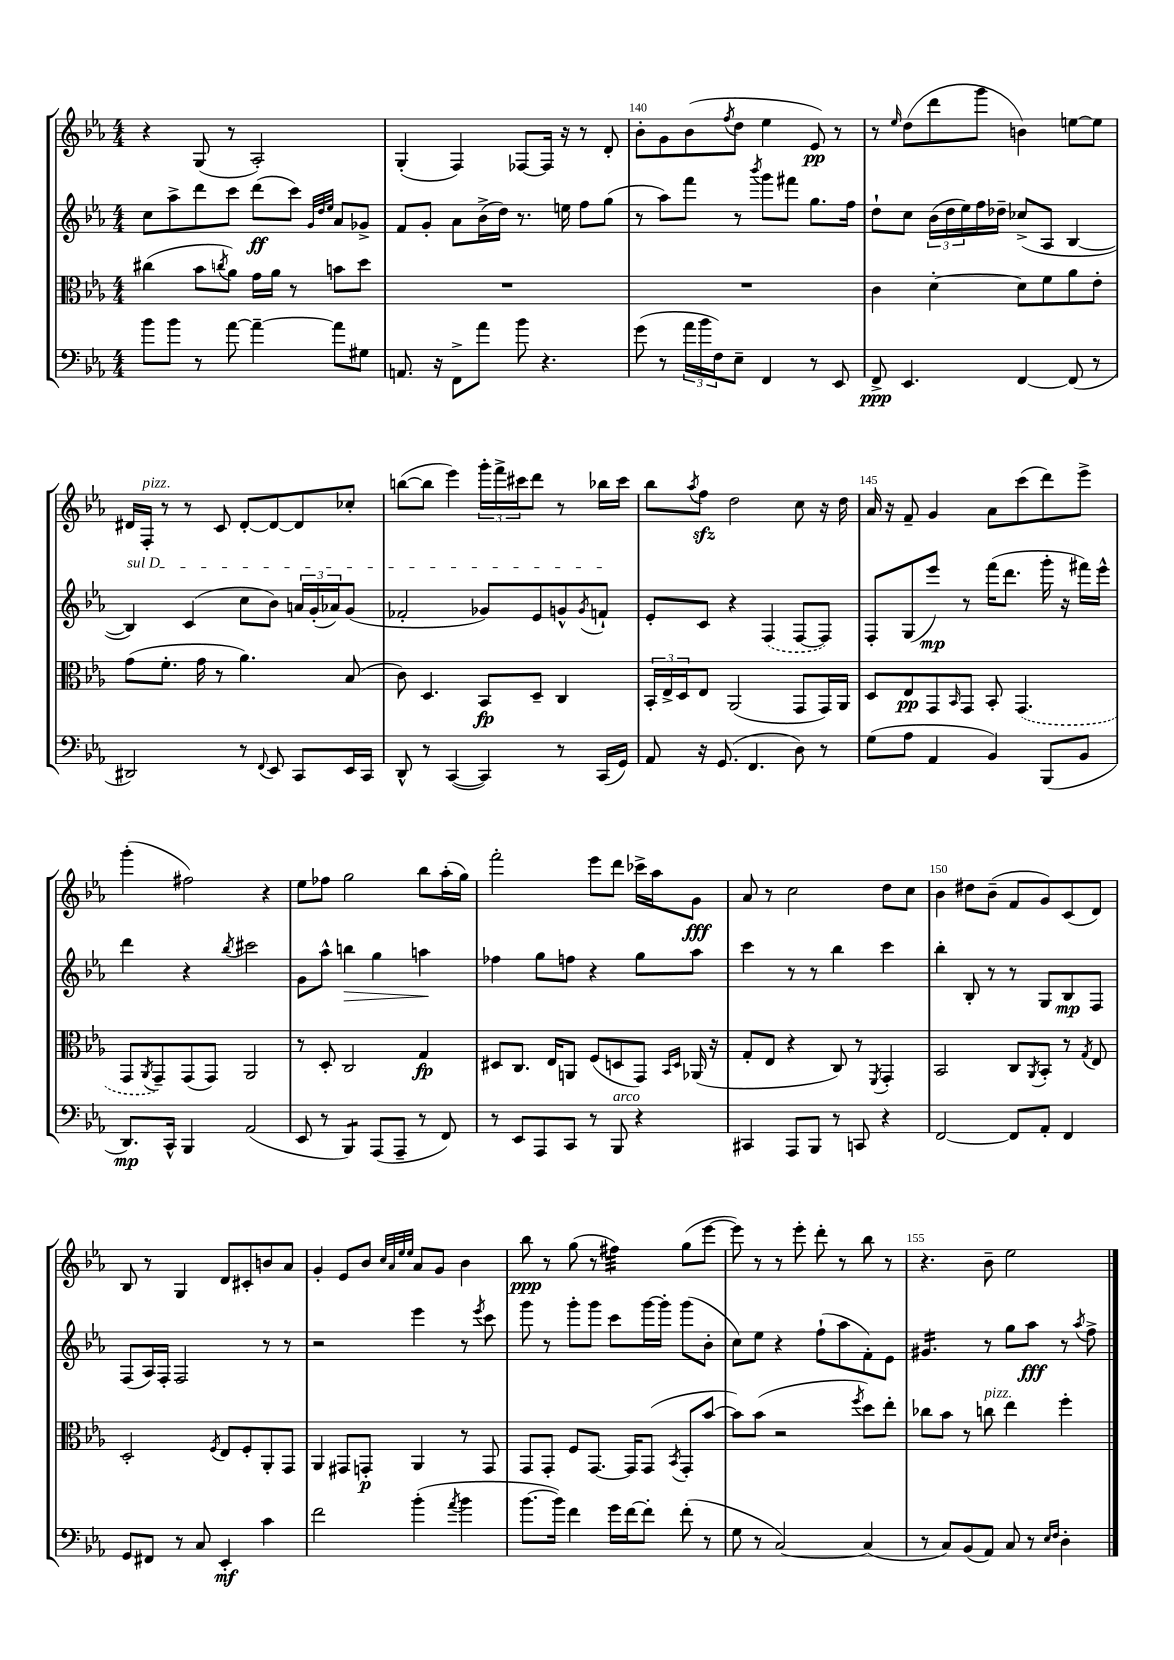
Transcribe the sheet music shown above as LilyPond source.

<<
\new StaffGroup <<
\new Staff = "s0" {
    \clef treble \key ees \major \numericTimeSignature \time 4/4
    r4 g8( r8 aes2-.) |
    g4-.( f4) fes8~ fes16 r16 r8 d'8-. |
    bes'8-. g'8 bes'8( \acciaccatura { f''8 } d''8 ees''4 ees'8\pp) r8 |
    r8 \grace { ees''16 } d''8( d'''8 g'''8 b'4) e''8~ e''8 |
    dis'16 f16-.^\markup { \italic "pizz." } r8 r8 c'8 dis'8~-. dis'8~ dis'8 ces''8-. |
    b''8~( b''8 ees'''4) \tuplet 3/2 { g'''16-. f'''16-> cis'''16 } d'''8 r8 bes''16 cis'''16 |
    bes''8 \acciaccatura { aes''8 } f''8\sfz d''2 c''8 r16 d''16 |
    aes'16 r16 f'8-- g'4 aes'8 c'''8( d'''8) ees'''8-> |
    g'''4-.( fis''2) r4 |
    ees''8 fes''8 g''2 bes''8 aes''16-.( g''16) |
    f'''2-. ees'''8 d'''8 ces'''16-> aes''16 g'8\fff |
    aes'8 r8 c''2 d''8 c''8 |
    bes'4 dis''8 bes'8--( f'8 g'8) c'8( d'8) |
    bes8 r8 g4 d'8 cis'8-. b'8 aes'8 |
    g'4-. ees'8 bes'8 \grace { c''32 aes'32 ees''32 ees''32 } aes'8 g'8 bes'4 |
    bes''8\ppp r8 g''8( r8 fis''4:32) g''8( ees'''8~ |
    ees'''8) r8 r8 ees'''8-. d'''8-. r8 bes''8 r8 |
    r4. bes'8-- ees''2 \bar "|." |
}
\new Staff = "s1" {
    \clef treble \key ees \major \numericTimeSignature \time 4/4
    c''8 aes''8-> d'''8 c'''8 d'''8\ff( c'''8) \grace { g'32 d''32 ees''32 } aes'8 ges'8-> |
    f'8 g'8-. aes'8 bes'16->( d''16) r8. e''16 f''8 g''8( |
    r8 aes''8) f'''8 r8 \acciaccatura { bes'''8 } g'''8 fis'''8 g''8. f''16 |
    d''8-! c''8 \tuplet 3/2 { bes'16( d''16 ees''16) } f''16 des''16-- ces''8->( aes8 bes4~ |
    \once \override TextSpanner.bound-details.left.text = \markup { \italic "sul D" } bes4\startTextSpan) c'4( c''8 bes'8) \tuplet 3/2 { a'16 g'16-.( aes'16) } g'8( |
    fes'2-. ges'8) ees'8 g'8-^ \acciaccatura { g'8 } f'8-!\stopTextSpan |
    ees'8-. c'8 r4 \once \slurDashed f4( f8~ f8) |
    f8-. g8( ees'''8\mp) r8 f'''16( d'''8. g'''16-. r16 fis'''16) ees'''16-^ |
    d'''4 r4 \acciaccatura { bes''8 } cis'''2 |
    g'8 aes''8-^ b''4\> g''4 a''4\! |
    fes''4 g''8 f''8 r4 g''8 aes''8 |
    c'''4 r8 r8 bes''4 c'''4 |
    bes''4-. bes8-. r8 r8 g8 bes8\mp f8 |
    f8( aes16) f16-. f2 r8 r8 |
    r2 ees'''4 r8 \acciaccatura { ees'''8 } c'''8 |
    g'''8 r8 g'''8-. g'''8 c'''8 g'''16~ g'''16-. g'''8( bes'8-. |
    c''8) ees''8 r4 f''8-!( aes''8 f'8-.) ees'8 |
    gis'4.:16 r8 g''8 aes''8\fff r8 \acciaccatura { aes''8 } f''8-> \bar "|." |
}
\new Staff = "s2" {
    \clef alto \key ees \major \numericTimeSignature \time 4/4
    cis''4( bes'8 \acciaccatura { c''8 } aes'8) g'16 aes'16 r8 b'8 d''8 |
    R1 |
    R1 |
    c'4 d'4~-. d'8 f'8 aes'8 ees'8-. |
    g'8( f'8.-. g'16 r8 aes'4.) bes8( |
    c'8) d4. bes,8\fp d8-- c4 |
    \tuplet 3/2 { bes,16-. ees16-> d16 } ees8 aes,2( g,8 g,16) aes,16 |
    d8 ees8\pp g,8 \grace { bes,16 } g,8 bes,8-. \once \slurDashed g,4.( |
    g,8 \acciaccatura { aes,8 } g,8--) g,8( g,8) aes,2 |
    r8 d8-. c2 g4\fp |
    dis8 c8. ees16 a,8 f8( d8 g,8) \grace { bes,16 d16 } aes,16( r16 |
    g8-. ees8 r4 c8) r8 \acciaccatura { f,8 } g,4-. |
    bes,2 c8 \acciaccatura { aes,8 } bes,8-. r8 \acciaccatura { g8 } ees8 |
    d2-. \acciaccatura { f8 } ees8 f8-. aes,8-. g,8 |
    aes,4 gis,8 g,8-.\p aes,4 r8 g,8 |
    g,8 g,8-. f8 g,8.~ g,16 g,8( \acciaccatura { bes,8 } g,8-. bes'8~ |
    bes'8) bes'8( r2 \acciaccatura { f''8 } d''8) ees''8-. |
    ces''8 bes'8 r8 c''8^\markup { \italic "pizz." } ees''4 f''4-. \bar "|." |
}
\new Staff = "s3" {
    \clef bass \key ees \major \numericTimeSignature \time 4/4
    bes'8 bes'8 r8 aes'8~ aes'4~-- aes'8 gis8 |
    a,8. r16 f,8-> aes'8 bes'8 r4. |
    g'8( r8 \tuplet 3/2 { aes'16 bes'16 f16) } ees8-- f,4 r8 ees,8 |
    f,8->\ppp ees,4. f,4~ f,8( r8 |
    dis,2) r8 \appoggiatura { f,8 } ees,8 c,8 ees,16 c,16 |
    d,8-^ r8 c,4~( c,4) r8 c,16( g,16) |
    aes,8 r16 g,8.( f,4. d8) r8 |
    g8( aes8 aes,4 bes,4) bes,,8( bes,8 |
    d,8.\mp) c,16-^ bes,,4 aes,2( |
    ees,8 r8 bes,,4:8) aes,,8( aes,,8-- r8 f,8) |
    r8 ees,8 aes,,8 c,8 r8 bes,,8^\markup { \italic "arco" } r4 |
    cis,4 aes,,8 bes,,8 r8 c,8 r4 |
    f,2~ f,8 aes,8-. f,4 |
    g,8 fis,8 r8 c8 ees,4-.\mf c'4 |
    f'2 bes'4-.( \acciaccatura { aes'8 } bes'4 |
    bes'8.~ bes'16) f'4 g'16 f'16~ f'8-. f'8-.( r8 |
    g8 r8 c2~) c4( |
    r8 c8) bes,8( aes,8) c8 r8 \grace { ees16 f16 } d4-. \bar "|." |
}
>>
>>
\layout { \context { \Score currentBarNumber = #138 \override BarNumber.break-visibility = ##(#f #t #t) barNumberVisibility = #(every-nth-bar-number-visible 5) } }
